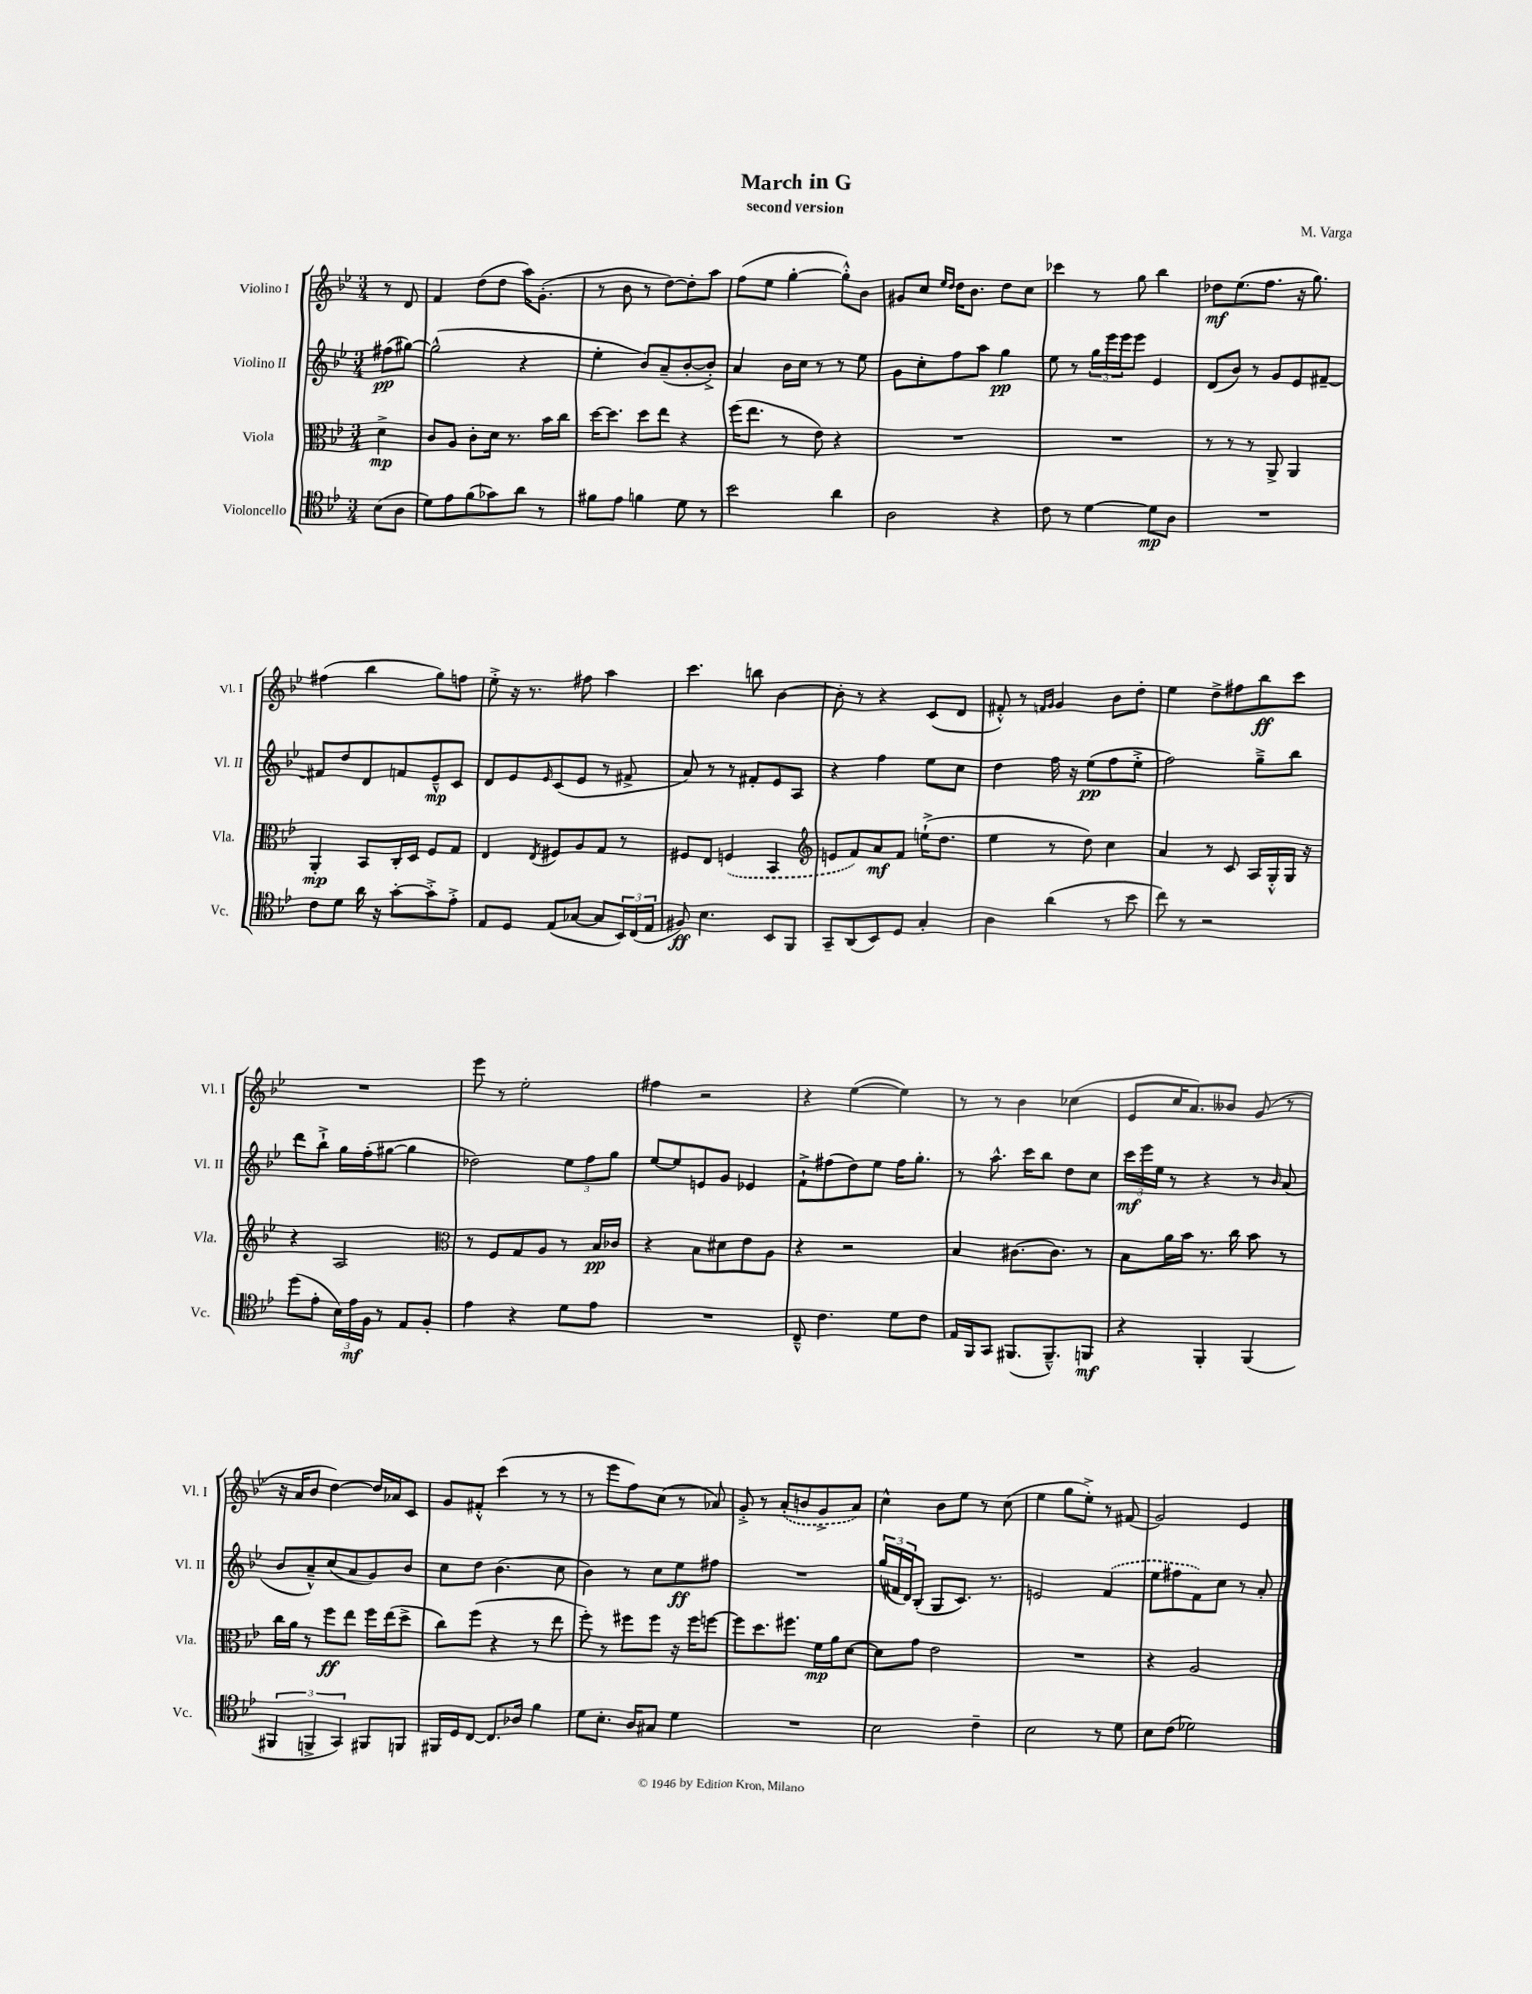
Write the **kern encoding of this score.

**kern	**dynam	**kern	**dynam	**kern	**dynam	**kern	**dynam
*part4	*part4	*part3	*part3	*part2	*part2	*part1	*part1
*staff4	*staff4	*staff3	*staff3	*staff2	*staff2	*staff1	*staff1
*I"Violoncello	*	*I"Viola	*	*I"Violino II	*	*I"Violino I	*
*I'Vc.	*	*I'Vla.	*	*I'Vl. II	*	*I'Vl. I	*
*clefC4	*	*clefC3	*	*clefG2	*	*clefG2	*
*k[b-e-]	*	*k[b-e-]	*	*k[b-e-]	*	*k[b-e-]	*
*M3/4	*	*M3/4	*	*M3/4	*	*M3/4	*
=	=	=	=	=	=	=	=
(8B-\L	.	4d^\	mp	(8ff#X\L	pp	8r	.
8A\J	.	.	.	[8gg#X\J)	.	8d/	.
=1	=1	=1	=1	=1	=1	=1	=1
8d\L)	.	8c/L	.	(2gg#^^\]	.	4f/	.
8e-\	.	8A/J	.	.	.	.	.
(8f\	.	8c'\L	.	.	.	(8dd\L	.
8g-X\)	.	16d\Jk	.	.	.	8dd\J	.
.	.	8.r	.	.	.	.	.
8a\J	.	.	.	4r	.	16aa\KL)	.
.	.	.	.	.	.	(8.g'\J	.
8r	.	16b-\LL	.	.	.	.	.
.	.	16cc\JJ	.	.	.	.	.
=2	=2	=2	=2	=2	=2	=2	=2
8f#X\L	.	[16dd\KL	.	4ee-'\	.	8r	.
.	.	8.dd\J]	.	.	.	.	.
8e-\J	.	.	.	.	.	8b-\	.
4fn\	.	8dd\L	.	8b-/L)	.	8r	.
.	.	8ee-\J	.	(8a~/	.	[8dd\L)	.
8d\	.	4r	.	[8b-'/	.	8dd'\]	.
8r	.	.	.	8b-'^/J])	.	8aa\J	.
=3	=3	=3	=3	=3	=3	=3	=3
2b-\	.	(16ff\KL	.	4a/	.	(8ff\L	.
.	.	8.ee-\J	.	.	.	.	.
.	.	.	.	.	.	8ee-\J	.
.	.	8r	.	16b-\LL	.	[4gg'\	.
.	.	.	.	16cc\JJ	.	.	.
.	.	8e-\)	.	8r	.	.	.
4a\	.	4r	.	8r	.	8gg'^^\L])	.
.	.	.	.	8ee-\	.	8b-\J	.
=4	=4	=4	=4	=4	=4	=4	=4
2A\	.	2.r	.	8g\L	.	8g#X/L	.
.	.	.	.	8cc'\	.	8cc/J	.
.	.	.	.	.	.	16qqee-/LL	.
.	.	.	.	.	.	16qqdd/JJ	.
.	.	.	.	8ff\	.	16dd\KL	.
.	.	.	.	.	.	8.b-\J	.
.	.	.	.	8aa\J	.	.	.
4r	.	.	.	4gg\	pp	8dd\L	.
.	.	.	.	.	.	8cc\J	.
=5	=5	=5	=5	=5	=5	=5	=5
8c\	.	2.r	.	8ee-\	.	4ccc-X\	.
8r	.	.	.	8r	.	.	.
[4d\	.	.	.	24gg\LL	.	8r	.
.	.	.	.	24eee-\	.	.	.
.	.	.	.	24eee-\J	.	.	.
.	.	.	.	8eee-\J	.	8gg\	.
8d\L]	mp	.	.	4e-/	.	4bb-\	.
8A\J	.	.	.	.	.	.	.
=6	=6	=6	=6	=6	=6	=6	=6
2.r	.	8r	.	(8d/L	.	8dd-X\L	mf
.	.	8r	.	8b-/J)	.	(8.ee-\	.
.	.	8r	.	8r	.	.	.
.	.	.	.	.	.	8.ff\J	.
.	.	8AA^/	.	8g/L	.	.	.
.	.	4AA/	.	8e-/	.	16r	.
.	.	.	.	.	.	8.gg\)	.
.	.	.	.	[8f#X~/J	.	.	.
!!LO:LB:g=z
=7	=7	=7	=7	=7	=7	=7	=7
8c\L	.	4AA'/	mp	8f#X/L]	.	(4ff#X\	.
8d\J	.	.	.	8dd/	.	.	.
16a\	.	8BB-/L	.	8d/	.	4bb-\	.
16r	.	.	.	.	.	.	.
[8g'\L	.	16C'/L	.	8fn/	.	.	.
.	.	16D/JJ	.	.	.	.	.
8g'^\]	.	8F/L	.	8e-~^^/	mp	8gg\L)	.
8e-'^\J	.	8G/J	.	8c/J	.	8ffn\J	.
=8	=8	=8	=8	=8	=8	=8	=8
8E-/L	.	4E-/	.	8d/L	.	8ee-'^\	.
8D/J	.	.	.	8e-/	.	16r	.
.	.	.	.	.	.	8.r	.
.	.	8qE-/	.	16qqe-/	.	.	.
(8E-/L	.	8F#X/L	.	(8c/	.	.	.
[8G-X/J	.	8A/	.	8e-/J	.	8ff#X\	.
8G-/L]	.	8G/J	.	8r	.	4aa\	.
24BB-/L)	.	8r	.	8f#X^/	.	.	.
(24C/	.	.	.	.	.	.	.
24E-/JJ	.	.	.	.	.	.	.
=9	=9	=9	=9	=9	=9	=9	=9
8F#X/)	ff	8F#X/L	.	8a/)	.	4.ccc\	.
4.B-\	.	8E-/J	.	8r	.	.	.
.	.	(4Fn/	.	8r	.	.	.
.	.	.	.	8f#X'/L	.	8bbn\	.
8BB-/L	.	4BB-/	.	8e-/	.	[4b-\	.
8FF/J	.	.	.	8A/J	.	.	.
=10	=10	=10	=10	=10	=10	=10	=10
*	*	*clefG2	*	*	*	*	*
8GG~/L	.	8en/L	.	4r	.	8b-'\]	.
(8AA/	.	8f/)	.	.	.	8r	.
8BB-/)	.	8a/	mf	4ff\	.	4r	.
8D/J	.	8f/J	.	.	.	.	.
4G'/	.	(16een`^\KL	.	8ee-\L	.	(8c/L	.
.	.	8.dd\J	.	.	.	.	.
.	.	.	.	8cc\J	.	8d/J	.
=11	=11	=11	=11	=11	=11	=11	=11
4A\	.	4ee-\	.	4dd\	.	8f#X'^^/)	.
.	.	.	.	.	.	8r	.
.	.	.	.	.	.	16qqfn/LL	.
.	.	.	.	.	.	16qqg/JJ	.
(4a\	.	8r	.	16ff\	.	4g/	.
.	.	.	.	16r	.	.	.
.	.	8dd\)	.	(8ee-\L	pp	.	.
8r	.	4cc\	.	8ff\	.	8b-\L	.
8b-\	.	.	.	8ee-'^\J	.	8dd'\J	.
=12	=12	=12	=12	=12	=12	=12	=12
8cc\)	.	4a/	.	2ff\)	.	4ee-\	.
8r	.	.	.	.	.	.	.
2r	.	8r	.	.	.	8dd^\L	.
.	.	8c/	.	.	.	8ff#X\	.
.	.	16A/LL	.	8gg~^\L	.	8bb-\	ff
.	.	16G'^^/	.	.	.	.	.
.	.	16G/JJ	.	8bb-\J	.	8ccc\J	.
.	.	16r	.	.	.	.	.
!!LO:LB:g=z
=13	=13	=13	=13	=13	=13	=13	=13
(8dd\L	.	4r	.	8ddd\L	.	2.r	.
8e-'\J	.	.	.	8bb-`^\J	.	.	.
24B-\LL)	.	2A/	.	16gg\LL	.	.	.
24e-\	mf	.	.	.	.	.	.
.	.	.	.	(16ff'\J	.	.	.
24F\JJ	.	.	.	.	.	.	.
8r	.	.	.	[8gg#X\J	.	.	.
8E-/L	.	.	.	4gg#\]	.	.	.
8F'/J	.	.	.	.	.	.	.
=14	=14	=14	=14	=14	=14	=14	=14
*	*	*clefC3	*	*	*	*	*
4e-\	.	8r	.	2dd-X\)	.	8eee-\	.
.	.	8F/L	.	.	.	8r	.
4r	.	8G/	.	.	.	2ee-'\	.
.	.	8A/J	.	.	.	.	.
8d\L	.	8r	.	12ee-\L	.	.	.
.	.	.	.	12ff\	.	.	.
8e-\J	.	16B-/LL	pp	.	.	.	.
.	.	.	.	12gg\J	.	.	.
.	.	16c-X/JJ	.	.	.	.	.
=15	=15	=15	=15	=15	=15	=15	=15
2.r	.	4r	.	[8ee-/L	.	4ff#X\	.
.	.	.	.	8ee-/]	.	.	.
.	.	8B-\L	.	8en/	.	2r	.
.	.	8d#X\	.	8g/J	.	.	.
.	.	8e-\	.	4e-X/	.	.	.
.	.	8A\J	.	.	.	.	.
=16	=16	=16	=16	=16	=16	=16	=16
8C~^^/	.	4r	.	8f`^\L	.	4r	.
4.c\	.	.	.	(8ff#X\	.	.	.
.	.	2r	.	8dd\)	.	([4ee-\	.
.	.	.	.	8ee-\J	.	.	.
8d\L	.	.	.	16ff#\KL	.	4ee-\])	.
.	.	.	.	8.gg'\J	.	.	.
8c\J	.	.	.	.	.	.	.
=17	=17	=17	=17	=17	=17	=17	=17
16E-/LL	.	4B-/	.	8r	.	8r	.
16FF/J	.	.	.	.	.	.	.
8GG/J	.	.	.	8.aa^^\	.	8r	.
(8.FF#X/L	.	[8.c#X\L	.	.	.	4b-\	.
.	.	.	.	16ccc\KL	.	.	.
.	.	.	.	8bb-\J	.	.	.
8.FF#~^^/)	.	8.c#\J]	.	.	.	.	.
.	.	.	.	8dd\L	.	(4cc-X\	.
8FFn/J	mf	8r	.	8cc\J	.	.	.
=18	=18	=18	=18	=18	=18	=18	=18
4r	.	8B-\L	.	24ccc\LL	mf	8e-/L	.
.	.	.	.	24eee-\	.	.	.
.	.	.	.	24ee-\JJ	.	.	.
.	.	16a\L	.	8r	.	16cc/K	.
.	.	16b-\JJ	.	.	.	8.a/)	.
4FF'/	.	8.r	.	4r	.	.	.
.	.	.	.	.	.	8b--X/J	.
.	.	16cc\	.	.	.	.	.
(4FF/	.	8b-\	.	8r	.	(8g/	.
.	.	.	.	16qqb-/	.	.	.
.	.	8r	.	(8a/	.	8r	.
!!LO:LB:g=z
=19	=19	=19	=19	=19	=19	=19	=19
6FF#X/	.	16cc\LL	.	8b-/L	.	16r	.
.	.	16a\JJ	.	.	.	16a/KL	.
.	.	8r	.	8a~^^/)	.	8b-/J	.
6FFn^/	.	.	.	.	.	.	.
.	.	8ff\L	ff	(8cc/	.	[4dd\)	.
6GG/)	.	.	.	.	.	.	.
.	.	8ee-\J	.	8a/	.	.	.
8FF#X/L	.	16ff\LL	.	8g/)	.	16dd/LL]	.
.	.	(16ee-\J	.	.	.	16a-X/J	.
8FFn/J	.	8dd^\J	.	8b-/J	.	8c/J	.
=20	=20	=20	=20	=20	=20	=20	=20
16FF#X/LL	.	8cc\L)	.	8cc\L	.	8g/L	.
16D/J	.	.	.	.	.	.	.
[8C/J	.	(8ff\J	.	8dd\J	.	8f#X'^^/J	.
8.C/L]	.	4r	.	(4.b-\	.	(4ccc\	.
16A-X/Jk	.	.	.	.	.	.	.
4f\	.	8r	.	.	.	8r	.
.	.	8ee-\	.	8cc\	.	8r	.
=21	=21	=21	=21	=21	=21	=21	=21
8d\L	.	8ff'\)	.	4b-\)	.	8r	.
8.B-'\J	.	8r	.	.	.	8eee-\L	.
.	.	8ff#X\L	.	8r	.	8ff\)	.
16A/KL	.	.	.	.	.	.	.
8G#X/J	.	8ff#\J	.	8cc\L	.	(8cc\J	.
4d\	.	16r	.	8ee-\	ff	8r	.
.	.	16ff#\KL	.	.	.	.	.
.	.	[8ffn\J	.	8ff#X\J	.	8a-X/)	.
=22	=22	=22	=22	=22	=22	=22	=22
2.r	.	8ff\L]	.	2.r	.	8g'^/	.
.	.	8.dd\	.	.	.	8r	.
.	.	.	.	.	.	(8a'/L	.
.	.	8.ff#X\J	.	.	.	.	.
.	.	.	.	.	.	8bn/	.
.	.	16f\LL	mp	.	.	8g^/	.
.	.	16a\J	.	.	.	.	.
.	.	[8d\J	.	.	.	8a/J)	.
=23	=23	=23	=23	=23	=23	=23	=23
2B-\	.	8d\L]	.	(24gg/LL	.	4cc^^\	.
.	.	.	.	24f#X/	.	.	.
.	.	.	.	24d/J)	.	.	.
.	.	8g\J	.	(8B-'/J	.	.	.
.	.	2e-\	.	8G/L	.	8b-\L	.
.	.	.	.	8.c/J)	.	8ee-\J	.
4c~\	.	.	.	.	.	8r	.
.	.	.	.	8.r	.	.	.
.	.	.	.	.	.	(8cc\	.
=24	=24	=24	=24	=24	=24	=24	=24
2B-\	.	2.r	.	2en/	.	4ee-\	.
.	.	.	.	.	.	8gg\L	.
.	.	.	.	.	.	8ee-'^\J)	.
8r	.	.	.	(4f/	.	8r	.
8d\	.	.	.	.	.	(8f#X/	.
=25	=25	=25	=25	=25	=25	=25	=25
8B-\L	.	4r	.	8ee-\L	.	2g/)	.
(8c\J	.	.	.	8ff#X\	.	.	.
2d-X\)	.	2A/	.	8f\)	.	.	.
.	.	.	.	8cc\J	.	.	.
.	.	.	.	8r	.	4e-/	.
.	.	.	.	8a'/	.	.	.
==	==	==	==	==	==	==	==
*-	*-	*-	*-	*-	*-	*-	*-
